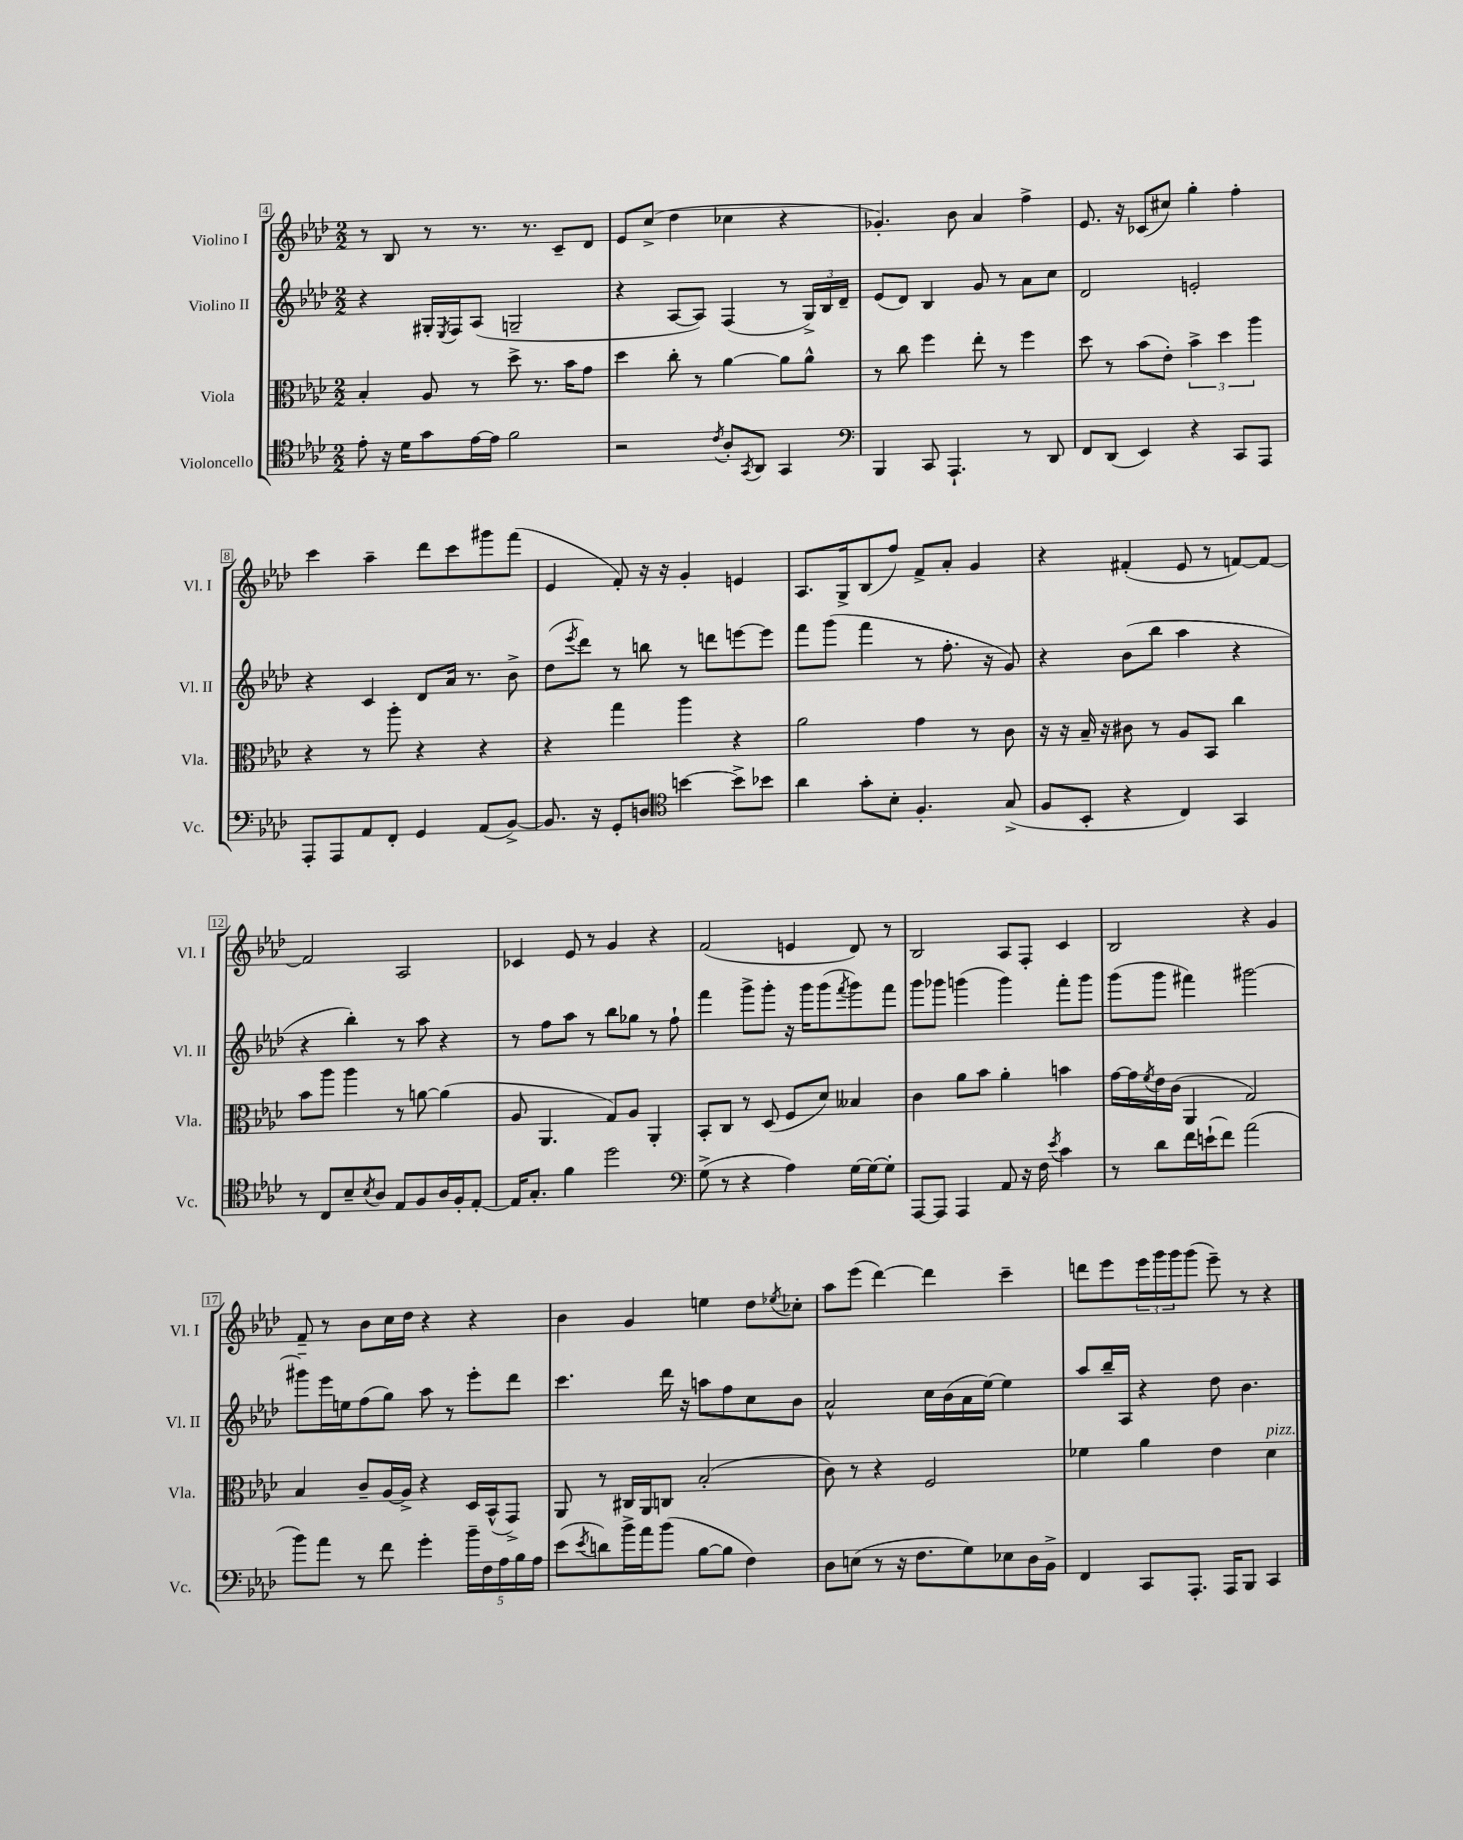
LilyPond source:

<<
\new StaffGroup <<
\new Staff = "s0" \with { instrumentName = "Violino I" shortInstrumentName = "Vl. I" } {
    \clef treble \key aes \major \numericTimeSignature \time 2/2
    r8 bes8 r8 r8. r8. c'8-- des'8 |
    ees'8 c''8->( des''4 ces''4 r4 |
    ges'4.-.) bes'8 aes'4 f''4-> |
    ees'8. r16 ces'8( cis''8) g''4-. f''4-. |
    c'''4 aes''4-- des'''8 c'''8 gis'''8 f'''8( |
    ees'4 f'8-.) r16 r16 g'4-. e'4 |
    aes8. g16-> bes8( f''8) f'8-> aes'8-. g'4 |
    r4 fis'4-.( ees'8 r8 f'8~) f'8~ |
    f'2 aes2 |
    ces'4 ees'8 r8 g'4 r4 |
    f'2( e'4 des'8) r8 |
    bes2 aes8 f8-. c'4 |
    bes2 r4 g'4 |
    f'8-- r8 bes'8 c''16 des''16 r4 r4 |
    bes'4 g'4 e''4 des''8 \acciaccatura { ees''8 } ces''8-. |
    aes''8 ees'''8( des'''4~) des'''4 c'''4-- |
    d'''8 ees'''8 \tuplet 3/2 { ees'''16 g'''16 g'''16 } g'''8( ees'''8--) r8 r4 \bar "|." |
}
\new Staff = "s1" \with { instrumentName = "Violino II" shortInstrumentName = "Vl. II" } {
    \clef treble \key aes \major \numericTimeSignature \time 2/2
    r4 gis16-. \acciaccatura { ees8 } f16 aes8( g2-- |
    r4 aes8~ aes8) f4( r8 \tuplet 3/2 { g16->) bes16 des'16-- } |
    ees'8( des'8) bes4 g'8 r8 aes'8 c''8 |
    des'2 e'2-. |
    r4 c'4 des'8 aes'16 r8. bes'8-> |
    des''8( \acciaccatura { ees'''8 } des'''8) r8 b''8 r8 d'''8 e'''8~ e'''8 |
    f'''8 g'''8( f'''4 r8 f''8.-. r16 g'8) |
    r4 bes'8( bes''8 aes''4 r4 |
    r4 bes''4-.) r8 aes''8 r4 |
    r8 f''8 aes''8 r8 bes''8 ges''8 r8 f''8-! |
    f'''4 g'''8-> g'''8-. r16 g'''16 g'''8( \acciaccatura { f'''8 } g'''8) f'''8 |
    g'''8 ges'''8 g'''4( g'''4) f'''8-. g'''8 |
    g'''8( g'''8 fis'''4) gis'''2~ |
    gis'''8-- ees'''16 e''16 f''8( g''8) aes''8 r8 ees'''8-. des'''8 |
    c'''4. des'''16 r16 a''8 f''8 c''8 bes'8 |
    aes'2-^ c''16 bes'16( aes'16 ees''16~) ees''4 |
    aes''8 bes''16-- aes16 r4 des''8 bes'4. \bar "|." |
}
\new Staff = "s2" \with { instrumentName = "Viola" shortInstrumentName = "Vla." } {
    \clef alto \key aes \major \numericTimeSignature \time 2/2
    bes4-. aes8 r8 des''8-> r8. bes'16 g'8 |
    des''4 c''8-. r8 aes'4~ aes'8 aes'8-^ |
    r8 c''8 f''4 ees''8-. r8 f''4 |
    des''8 r8 bes'8( ees'8-.) \tuplet 3/2 { bes'4-> des''4 aes''4 } |
    r4 r8 aes''8-. r4 r4 |
    r4 g''4 aes''4 r4 |
    aes'2 g'4 r8 c'8 |
    r16 r16 bes16-- r16 cis'8 r8 aes8 bes,8 c''4 |
    bes'8 aes''8 aes''4 r8 a'8~ a'4( |
    aes8 aes,4. g8) aes8 aes,4-. |
    bes,8-. c8 r8 des8( f8 des'8) beses4 |
    c'4 aes'8 bes'8 aes'4-. b'4 |
    g'16~ g'16 \acciaccatura { f'8 } ees'16 c'16( aes,4 g2) |
    bes4 c'8-- aes16~ aes16-> r4 des16 bes,16-^( g,8->) |
    aes,8 r8 cis16 aes,16 c8 bes2-.( |
    c'8) r8 r4 f2 |
    fes'4 aes'4 ees'4 des'4^\markup { \italic "pizz." } \bar "|." |
}
\new Staff = "s3" \with { instrumentName = "Violoncello" shortInstrumentName = "Vc." } {
    \clef tenor \key aes \major \numericTimeSignature \time 2/2
    ees'8-. r16 des'16 g'8 ees'16~ ees'16 f'2 |
    r2 \acciaccatura { c'8 } aes8-. \acciaccatura { g,8 } aes,8 g,4 |
    \clef bass bes,,4 c,8 aes,,4.-! r8 des,8 |
    f,8 des,8( ees,4) r4 c,8 aes,,8 |
    aes,,8-. aes,,8 aes,8 f,8-. g,4 aes,8( bes,8~->) |
    bes,8. r16 g,8-. d8 \clef tenor b'4~ b'8-> bes'8 |
    aes'4 g'8-. bes8-. f4.-. g8->( |
    f8 bes,8-. r4 c4) g,4 |
    r8 c8 bes8-- \acciaccatura { bes8 } aes8 ees8 f8 aes16 f16-. ees8~-. |
    ees16 g8.-. f'4 des''2 |
    \clef bass g8->( r8 r4 aes4) g16~ g16~ g8-. |
    aes,,8~ aes,,8 aes,,4 aes,8 r16 f16 \acciaccatura { ees'8 } c'4 |
    r8 des'8 f'16 e'16-!( f'8) aes'2( |
    bes'8) aes'8 r8 f'8 g'4-. \tuplet 5/4 { bes'16-- f16 aes16 bes16 aes16 } |
    ees'8( \acciaccatura { ees'8 } d'8) bes'16-> aes'16 bes'8( bes8~ bes8 f4) |
    des8 e8( r8 r16 f8. g8) ees8 des16 bes,16-> |
    f,4 c,8 aes,,8.-. aes,,16 bes,,8 c,4 \bar "|." |
}
>>
>>
\layout { \context { \Score currentBarNumber = #4 \override BarNumber.stencil = #(make-stencil-boxer 0.1 0.3 ly:text-interface::print) } }
